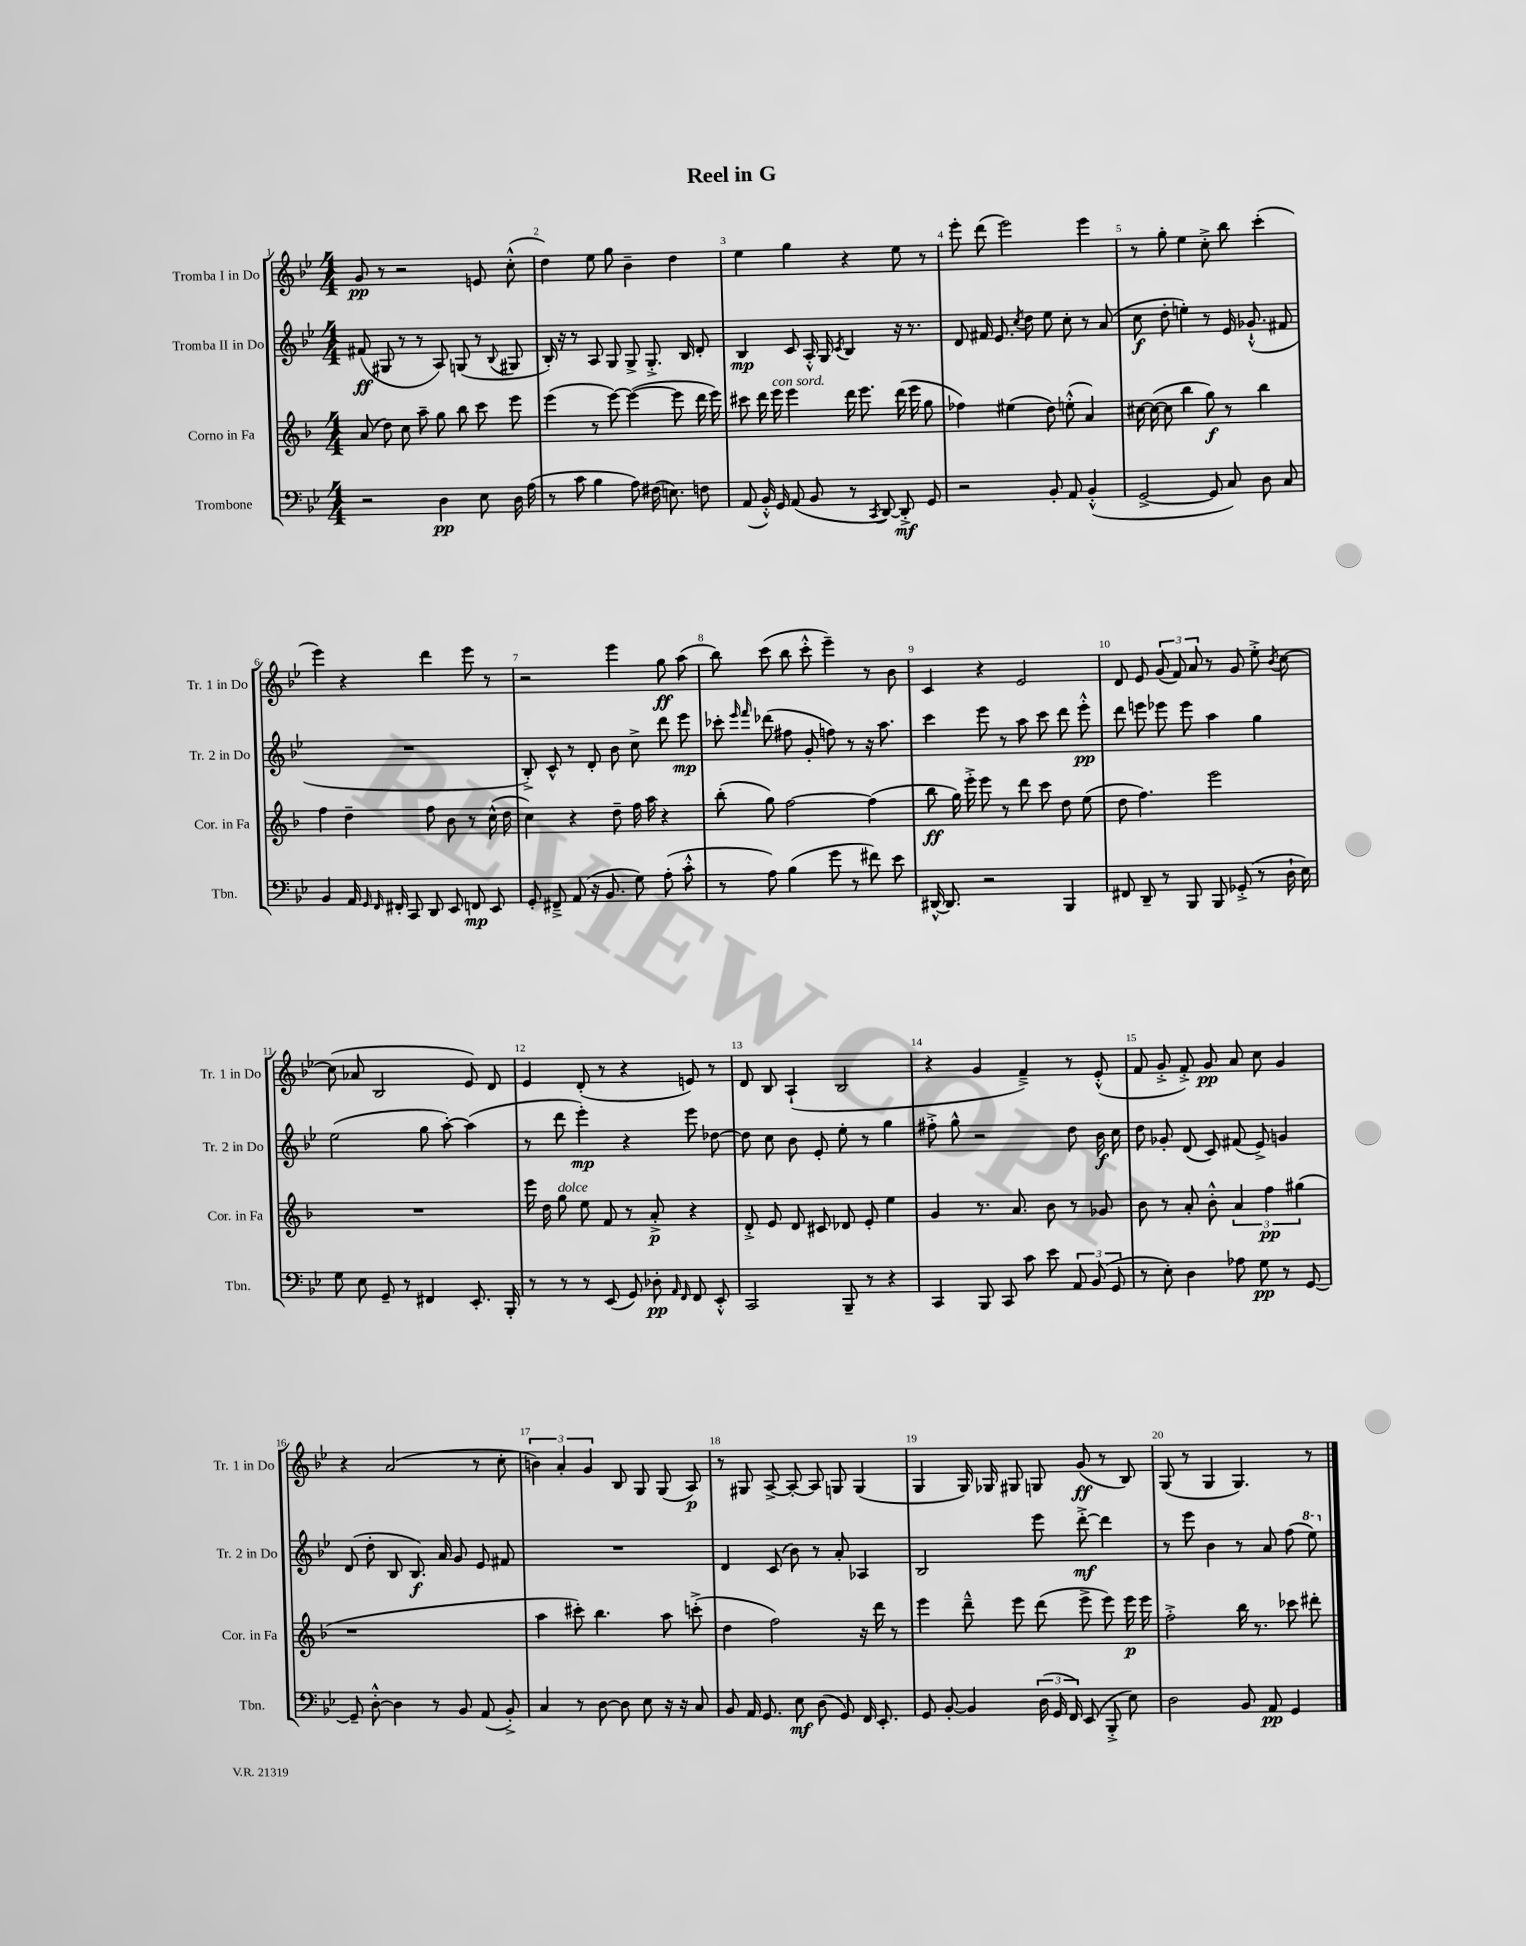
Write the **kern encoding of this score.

**kern	**dynam	**kern	**dynam	**kern	**dynam	**kern	**dynam
*part4	*part4	*part3	*part3	*part2	*part2	*part1	*part1
*staff4	*staff4	*staff3	*staff3	*staff2	*staff2	*staff1	*staff1
*I"Trombone	*	*I"Corno in Fa	*	*I"Tromba II in Do	*	*I"Tromba I in Do	*
*I'Tbn.	*	*I'Cor. in Fa	*	*I'Tr. 2 in Do	*	*I'Tr. 1 in Do	*
*clefF4	*	*clefG2	*	*clefG2	*	*clefG2	*
*k[b-e-]	*	*k[b-]	*	*k[b-e-]	*	*k[b-e-]	*
*M4/4	*	*M4/4	*	*M4/4	*	*M4/4	*
=1	=1	=1	=1	=1	=1	=1	=1
2r	.	(8a/	.	(8f#X/	ff	8g/	pp
.	.	8dd\)	.	8G#X/	.	8r	.
.	.	8cc\	.	8r	.	2r	.
.	.	8aa~\	.	8r	.	.	.
4D\	pp	8gg\	.	8A/)	.	.	.
.	.	8bb-\	.	(8Gn/	.	.	.
8E-\	.	8ccc\	.	8r	.	8en/	.
.	.	.	.	8qqB-/	.	.	.
16D\	.	8eee\	.	8G#X/	.	(8cc'^^\	.
(16A\	.	.	.	.	.	.	.
=2	=2	=2	=2	=2	=2	=2	=2
8r	.	(4eee\	.	16B-'/)	.	4dd\)	.
.	.	.	.	16r	.	.	.
8c\	.	.	.	8r	.	.	.
4B-\	.	8r	.	8A/	.	8ee-\	.
.	.	[8eee\)	.	8G/	.	8gg\	.
8A\)	.	(4eee\_	.	8G^/	.	4b-~\	.
(16F#X\	.	.	.	8.G'^/	.	.	.
8.En\)	.	.	.	.	.	.	.
.	.	8eee\]	.	.	.	4dd\	.
.	.	.	.	16B-/	.	.	.
8Fn\	.	16ddd\	.	8d'/	.	.	.
.	.	16eee\)	.	.	.	.	.
=3	=3	=3	=3	=3	=3	=3	=3
(8AA/	.	8ccc#X\	.	4B-/	mp	4ee-\	.
16BB-'^^/)	.	16ddd\	.	.	.	.	.
!	!	!LO:TX:a:i:t=con sord.	!	!	!	!	!
16GG/	.	16eee\	.	.	.	.	.
(8AA/	.	4eee\	.	8c/	.	4gg\	.
8BB-/	.	.	.	16A'^^/	.	.	.
.	.	.	.	16G/	.	.	.
.	.	.	.	8qc/	.	.	.
8r	.	16ddd\	.	4B-/	.	4r	.
.	.	8.eee\	.	.	.	.	.
8qCC/	.	.	.	.	.	.	.
[8DD/)	.	.	.	.	.	.	.
8DD'^/]	mf	(16ddd\	.	16r	.	8ee-\	.
.	.	16eee\	.	8.r	.	.	.
8GG/	.	8gg\	.	.	.	8r	.
=4	=4	=4	=4	=4	=4	=4	=4
2r	.	4ff-X\)	.	8d/	.	8eee-'\	.
.	.	.	.	16f#X/	.	(8ddd\	.
.	.	.	.	8.e-/	.	.	.
.	.	(4ee#X\	.	.	.	2eee-\)	.
.	.	.	.	8qcc/	.	.	.
.	.	.	.	8dd\	.	.	.
8BB-'/	.	8dd\)	.	8ee-\	.	.	.
8AA/	.	(8een'^^\	.	8cc'\	.	.	.
(4BB-'^^/	.	4a/)	.	8r	.	4eee-\	.
.	.	.	.	(8a/	.	.	.
=5	=5	=5	=5	=5	=5	=5	=5
[2GG^/	.	[16cc#X\	.	8cc\	f	8r	.
.	.	(16cc#\_	.	.	.	.	.
.	.	8cc#\]	.	8dd'\	.	8gg'\	.
.	.	4bb-\	.	4een'\)	.	4ee-\	.
8GG/]	.	8gg\)	f	8r	.	8cc'^\	.
8C/)	.	8r	.	16e-/	.	8bb-\	.
.	.	.	.	(8.g-X`^^/	.	.	.
8D\	.	4bb-\	.	.	.	(4ccc'\	.
8C/	.	.	.	8f#X/	.	.	.
!!LO:LB:g=z
=6	=6	=6	=6	=6	=6	=6	=6
4BB-/	.	4ff\	.	1r	.	4eee-\)	.
16AA/	.	4dd~\	.	.	.	4r	.
16qqGG/	.	.	.	.	.	.	.
16qqFF/	.	.	.	.	.	.	.
16FF#X'/	.	.	.	.	.	.	.
8CC/	.	.	.	.	.	.	.
8DD/	.	8ff\	.	.	.	4ddd\	.
8EE-/	.	8b-\	.	.	.	.	.
8FFn/	mp	8r	.	.	.	8eee-\	.
8EE-/	.	(16cc^^\	.	.	.	8r	.
.	.	16dd\	.	.	.	.	.
=7	=7	=7	=7	=7	=7	=7	=7
8GG'/	.	4cc\)	.	8B-'^/)	.	2r	.
8FF#X~^/	.	.	.	8c^^/	.	.	.
(8AA/	.	4r	.	8r	.	.	.
16r	.	.	.	8d'/	.	.	.
8.BB-/	.	.	.	.	.	.	.
.	.	8dd~\	.	8b-\	.	4eee-\	.
8G\)	.	16ff\	.	8cc^\	.	.	.
.	.	16aa\	.	.	.	.	.
(8A'\	.	4r	.	8ddd\	.	8gg\	ff
8c'^^\	.	.	.	8eee-\	mp	(8aa\	.
=8	=8	=8	=8	=8	=8	=8	=8
8r	.	(8bb-'\	.	8ccc-X'\	.	8bb-\)	.
.	.	.	.	16qqeee-/	.	.	.
.	.	.	.	16qqfff/	.	.	.
8A\)	.	8gg\)	.	(8ddd-X\	.	(8ccc\	.
(4B-\	.	[2ff\	.	8ff#X\	.	8bb-\	.
.	.	.	.	8g'/	.	8ccc'^^\	.
8g\	.	.	.	8ffn\)	.	4eee-~\)	.
8r	.	.	.	8r	.	.	.
8f#X\)	.	(4ff\]	.	16r	.	8r	.
.	.	.	.	8.aa\	.	.	.
8e-\	.	.	.	.	.	8b-\	.
=9	=9	=9	=9	=9	=9	=9	=9
[16DD#X^^/	.	8bb-\	ff	4ccc\	.	4c/	.
8.DD#/]	.	.	.	.	.	.	.
.	.	16gg\)	.	.	.	.	.
.	.	16eee'^\	.	.	.	.	.
2r	.	8eee\	.	8eee-\	.	4r	.
.	.	8r	.	8r	.	.	.
.	.	8ddd\	.	8aa\	.	2e-/	.
.	.	8ccc\	.	8ccc\	.	.	.
4BBB-/	.	8dd\	.	8ddd\	.	.	.
.	.	(8ee\	.	8eee-'^^\	pp	.	.
=10	=10	=10	=10	=10	=10	=10	=10
8FF#X/	.	8dd\	.	8ddd\	.	8d/	.
8DD~/	.	4.ff\)	.	8eeen\	.	8e-/	.
8r	.	.	.	8eee-X\	.	(12g/	.
.	.	.	.	.	.	12f/)	.
8BBB-/	.	.	.	8eee-\	.	.	.
.	.	.	.	.	.	12a/	.
8BBB-/	.	2eee\	.	4aa\	.	8r	.
(8GG-X'^/	.	.	.	.	.	8g/	.
8r	.	.	.	4gg\	.	8ee-'^\	.
.	.	.	.	.	.	8qb-/	.
16D`\	.	.	.	.	.	[8cc\	.
16E-\)	.	.	.	.	.	.	.
!!LO:LB:g=z
=11	=11	=11	=11	=11	=11	=11	=11
8G\	.	1r	.	(2ee-\	.	(8cc\]	.
8E-\	.	.	.	.	.	8a-X/	.
8GG~/	.	.	.	.	.	2B-/	.
8r	.	.	.	.	.	.	.
4FF#X/	.	.	.	8gg\	.	.	.
.	.	.	.	[8aa'\)	.	.	.
8.EE-'/	.	.	.	(4aa\]	.	8e-/)	.
.	.	.	.	.	.	8d/	.
16BBB-'/	.	.	.	.	.	.	.
=12	=12	=12	=12	=12	=12	=12	=12
8r	.	16eee\	.	8r	.	4e-/	.
.	.	16dd\	.	.	.	.	.
!	!	!LO:TX:a:i:t=dolce	!	!	!	!	!
8r	.	8gg\	.	8ddd\	.	.	.
8r	.	8ee\	.	4eee-'\)	mp	(8d'/	.
(8EE-/	.	8f/	.	.	.	8r	.
8GG/)	.	8r	.	4r	.	4r	.
8D-X'\	pp	8a'^/	p	.	.	.	.
16qqAA/	.	.	.	.	.	.	.
16qqFF/	.	.	.	.	.	.	.
8FF/	.	4r	.	8eee-\	.	8en/)	.
8EE-'^^/	.	.	.	[8dd-X\	.	8r	.
=13	=13	=13	=13	=13	=13	=13	=13
2CC/	.	8d'^/	.	8dd-\]	.	8d/	.
.	.	8e/	.	8cc\	.	8B-/	.
.	.	8d/	.	8b-\	.	(4A`/	.
.	.	8c#X/	.	8e-'/	.	.	.
8BBB-~/	.	8d-X/	.	8ee-'\	.	2B-/	.
8r	.	8e'/	.	8r	.	.	.
4r	.	4ee\	.	4gg\	.	.	.
=14	=14	=14	=14	=14	=14	=14	=14
4CC/	.	4g/	.	8ff#X'^\	.	4r	.
.	.	.	.	8gg^^\	.	.	.
8BBB-/	.	8.r	.	2r	.	4g/	.
8CC/	.	.	.	.	.	.	.
.	.	8.a/	.	.	.	.	.
8c\	.	.	.	.	.	4f~^/)	.
8e-\	.	8b-\	.	.	.	.	.
12AA/	.	8r	.	8dd\	.	8r	.
(12BB-/	.	.	.	.	.	.	.
.	.	8g-X/	.	16b-\	f	(8e-'^^/	.
12GG/	.	.	.	.	.	.	.
.	.	.	.	16cc\	.	.	.
=15	=15	=15	=15	=15	=15	=15	=15
8r	.	8b-\	.	8dd\	.	8f/	.
8E-'\)	.	8r	.	8g-X'/	.	8g'^/	.
4D\	.	8a'/	.	(8d/	.	8f'^/)	.
.	.	8b-'^^\	.	8c/)	.	8g/	pp
8A-X\	.	6a/	.	(8f#X/	.	8a/	.
8G\	pp	.	.	8e-^/)	.	8cc\	.
.	.	6ff\	pp	.	.	.	.
8r	.	.	.	4gn/	.	4g/	.
.	.	(6gg#X\	.	.	.	.	.
[8GG/	.	.	.	.	.	.	.
!!LO:LB:g=z
=16	=16	=16	=16	=16	=16	=16	=16
8GG~/]	.	1r	.	(8d/	.	4r	.
[8D'^^\	.	.	.	8dd'\	.	.	.
4D\]	.	.	.	8B-/	.	(2a/	.
.	.	.	.	8.B-/)	f	.	.
8r	.	.	.	.	.	.	.
.	.	.	.	16a/	.	.	.
8BB-/	.	.	.	8g/	.	.	.
(8AA/	.	.	.	8e-/	.	8r	.
8BB-'^/)	.	.	.	8f#X/	.	8cc'\	.
=17	=17	=17	=17	=17	=17	=17	=17
4C/	.	4aa\	.	1r	.	6bn\)	.
.	.	.	.	.	.	6a'/	.
8r	.	8ccc#X'\)	.	.	.	.	.
.	.	.	.	.	.	6g/	.
[8D\	.	4.bb-\	.	.	.	.	.
8D\]	.	.	.	.	.	8B-/	.
8E-\	.	.	.	.	.	8G/	.
16r	.	8aa\	.	.	.	(8G/	.
16r	.	.	.	.	.	.	.
8C/	.	(8cccn'^\	.	.	.	8A/)	p
=18	=18	=18	=18	=18	=18	=18	=18
8BB-/	.	4dd\	.	4d/	.	8r	.
16AA/	.	.	.	.	.	8G#X/	.
8.GG/	.	.	.	.	.	.	.
.	.	2ff\)	.	(8c/	.	[8A^/	.
8E-\	mf	.	.	8b-\)	.	8A'/_	.
(8D\	.	.	.	8r	.	8A/]	.
8GG/)	.	.	.	8a'/	.	8Gn/	.
16FF/	.	16r	.	4A-X/	.	(4G/	.
8.EE-'/	.	16ddd\	.	.	.	.	.
.	.	8r	.	.	.	.	.
=19	=19	=19	=19	=19	=19	=19	=19
8GG/	.	4eee\	.	2B-/	.	4G/	.
[8BB-'/	.	.	.	.	.	.	.
4BB-/]	.	8ddd~^^\	.	.	.	16G/)	.
.	.	.	.	.	.	16G-X/	.
.	.	8eee\	.	.	.	8G#X/	.
(24D\	.	(8ddd\	.	8eee-\	.	8Gn/	.
24GG/	.	.	.	.	.	.	.
24FF/)	.	.	.	.	.	.	.
(8EE-/	.	8eee^\	.	[8ddd'^\	mf	(8g/	ff
8BBB-'^/	.	8eee\)	.	4ddd\]	.	8r	.
8E-\)	.	16eee\	p	.	.	8B-/)	.
.	.	16eee\	.	.	.	.	.
=20	=20	=20	=20	=20	=20	=20	=20
2D\	.	2ff'^\	.	8r	.	(8G/	.
.	.	.	.	8eee-\	.	8r	.
.	.	.	.	4b-\	.	4G/	.
8BB-/	.	16bb-\	.	8r	.	4.G/)	.
.	.	8.r	.	.	.	.	.
8AA/	pp	.	.	8a/	.	.	.
4GG/	.	8ccc-X\	.	(8ff\	.	.	.
*	*	*	*	*8va	*	*	*
.	.	8ddd#X'\	.	8eee-\)	.	8r	.
*	*	*	*	*X8va	*	*	*
==	==	==	==	==	==	==	==
*-	*-	*-	*-	*-	*-	*-	*-
